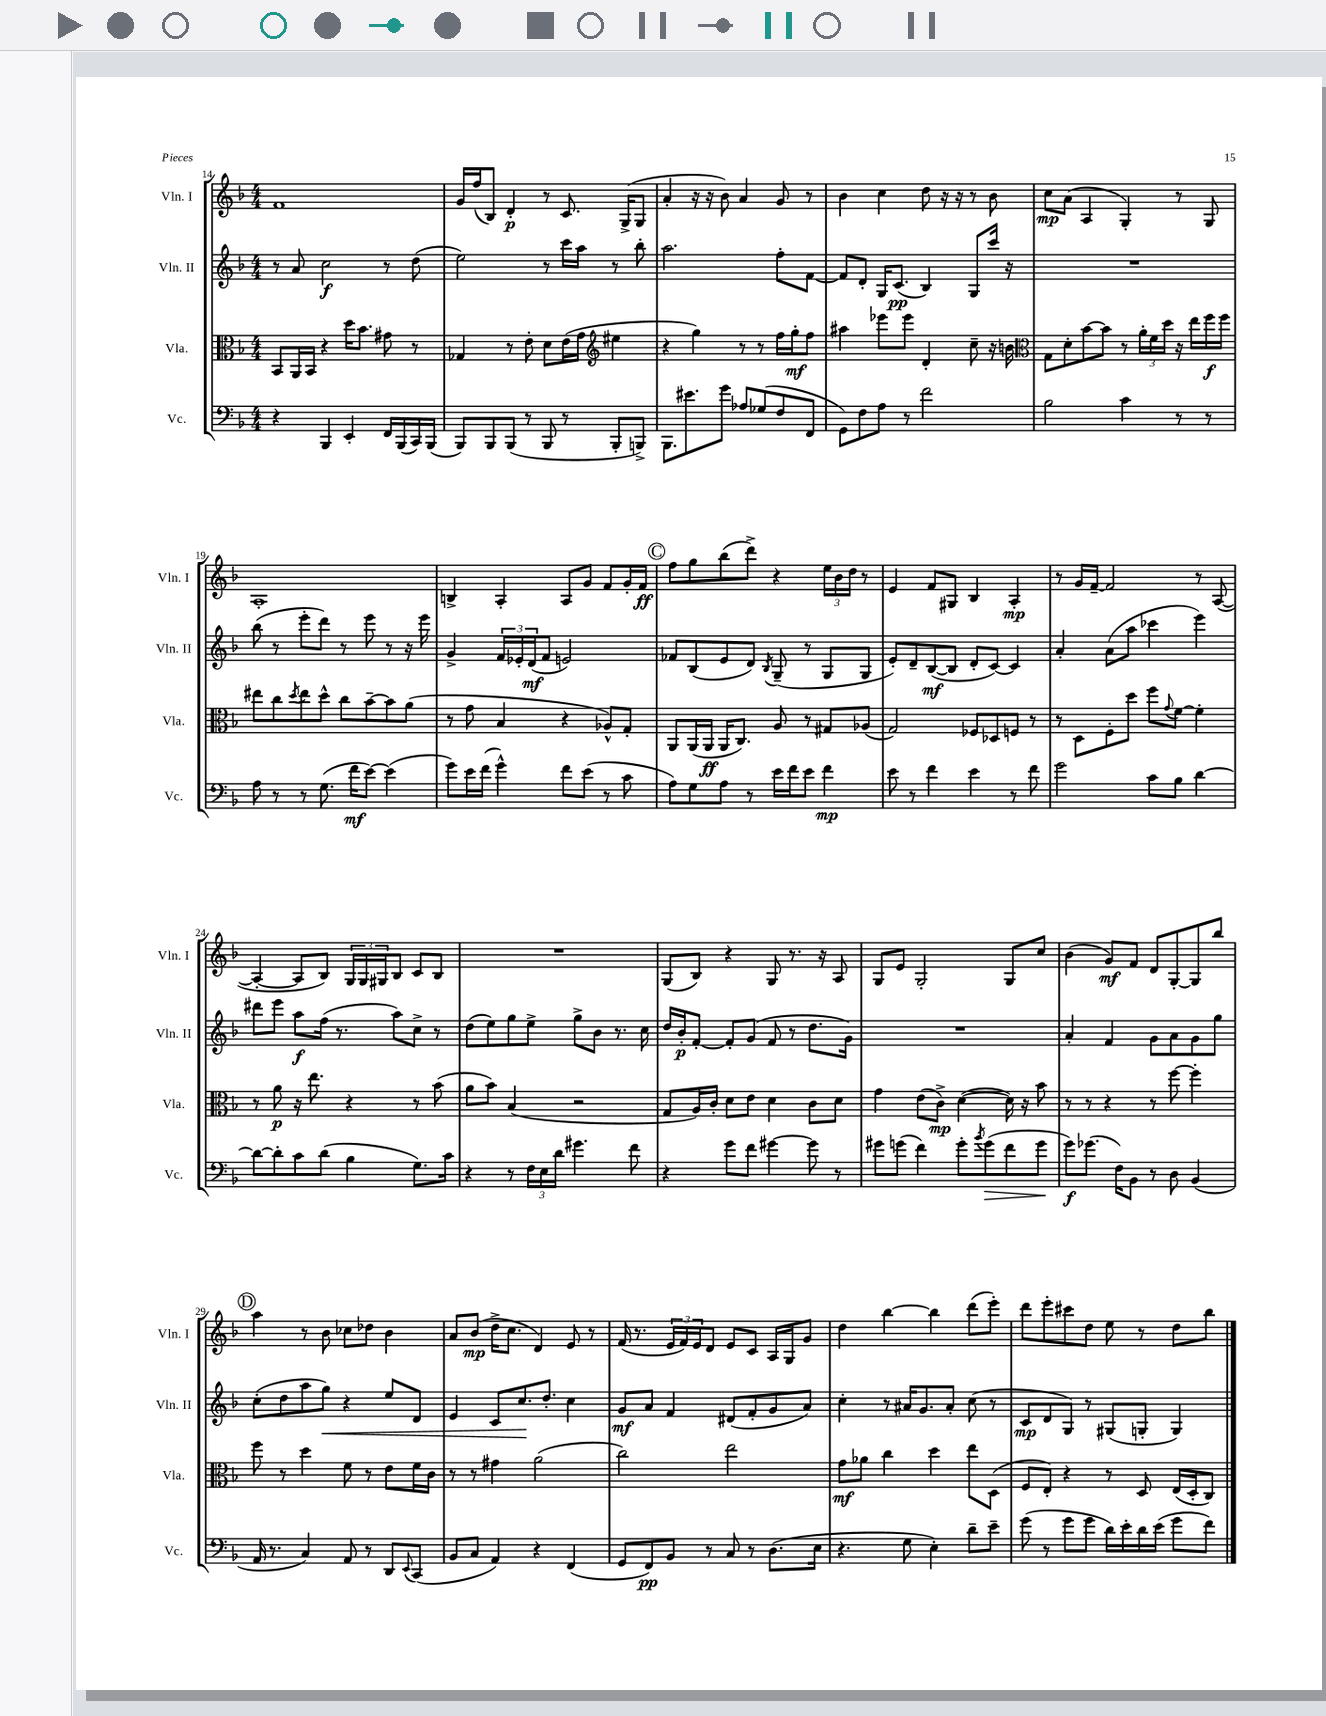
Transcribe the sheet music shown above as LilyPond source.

<<
\new StaffGroup <<
\new Staff = "s0" \with { instrumentName = "Vln. I" shortInstrumentName = "Vln. I" } {
    \clef treble \key f \major \numericTimeSignature \time 4/4
    f'1 |
    g'16 f''16( bes8) d'4-.\p r8 c'8. g16->( g8 |
    a'4-. r16 r16 bes'8) a'4 g'8 r8 |
    bes'4 c''4 d''8 r16 r16 r8 bes'8 |
    c''8\mp a'8( a4 g4-.) r8 g8 |
    a1-. |
    b4-> a4-. a8 g'8 f'8 g'16-. f'16\ff |
    \mark \markup { \circle "C" } f''8 g''8 bes''8( d'''8->) r4 \tuplet 3/2 { e''16 bes'16 d''16 } r8 |
    e'4 f'8 gis8 bes4 a4-.\mp |
    r8 g'16 f'16~-- f'2 r8 a8~( |
    a4~-. a8 bes8) \tuplet 3/2 { g16 g16 gis16 } bes8 c'8 bes8 |
    R1 |
    g8( bes8) r4 g8 r8. r16 a8 |
    g8 e'8 g2-. g8 c''8 |
    bes'4( g'8\mf) f'8 d'8 g8~-. g8 bes''8 |
    \mark \markup { \circle "D" } a''4 r8 bes'8 ces''8 des''8 bes'4 |
    a'8 bes'8\mp( d''16-> c''8. d'4) e'8 r8 |
    f'16( r8. \tuplet 3/2 { e'16 f'16) e'16 } d'8 e'8 c'8 a16 g16 g'8 |
    d''4 bes''4~ bes''4 d'''8( e'''8-.) |
    d'''8 e'''8-. cis'''8 d''8 e''8 r8 d''8 bes''8 \bar "|." |
}
\new Staff = "s1" \with { instrumentName = "Vln. II" shortInstrumentName = "Vln. II" } {
    \clef treble \key f \major \numericTimeSignature \time 4/4
    r8 a'8 c''2\f r8 d''8( |
    e''2) r8 c'''16 a''16 r8 bes''8-. |
    a''2. f''8-. f'8~ |
    f'8 d'8-. g16 c'8.\pp( bes4) g8 c'''16 r16 |
    R1 |
    bes''8( r8 e'''8-. d'''8) r8 e'''8 r8 r16 e'''16 |
    g'4-> \tuplet 3/2 { f'16 ees'16-. d'16\mf( } f'8 e'2) |
    \mark \markup { \circle "C" } fes'8 bes8( e'8 d'8) \acciaccatura { bes8 } g8--( r8 g8 g8 |
    e'8-.) d'8-- bes8~\mf( bes8 d'8-. c'8~) c'4 |
    a'4-. a'8( a''8 ces'''4 e'''4) |
    dis'''8 e'''8 a''8\f f''16( r8. a''8) c''8-> r8 |
    d''8( e''8) g''8 e''8-> g''8-> bes'8 r8. c''16 |
    d''16 bes'16-.\p f'8~-. f'8-. g'8( f'8 r8 d''8. g'16) |
    R1 |
    a'4-. f'4 g'8 a'8 g'8 g''8 |
    \mark \markup { \circle "D" } c''8-.( d''8 a''8 g''8\<) r4 e''8 d'8 |
    e'4 c'8 c''8.\! d''8.-. c''4 |
    g'8\mf a'8 f'4 dis'8( f'8-. g'8 a'8) |
    c''4-. r8 ais'16 g'8. ais'8-. c''8( r8 |
    c'8\mp d'8 g8) r8 gis8( g8-. g4) \bar "|." |
}
\new Staff = "s2" \with { instrumentName = "Vla." shortInstrumentName = "Vla." } {
    \clef alto \key f \major \numericTimeSignature \time 4/4
    bes,8 a,16 bes,16 r4 d''16 bes'8. gis'8 r8 |
    ges4 r8 e'8-. d'8 e'16( g'16 \clef treble eis''4 |
    r4 g''4) r8 r8 f''16 g''16-.\mf f''8 |
    ais''4 ees'''8 ees'''8 d'4-. c''8-- r16 b'16 |
    \clef alto g8 d'8-. bes'8~ bes'8 r8 \tuplet 3/2 { a'16-. f'16 d''16 } r16 e''16 f''16\f f''16 |
    eis''8 c''8 \acciaccatura { d''8 } eis''8 d''8-^ c''8 bes'8~-- bes'8 a'8( |
    r8 g'8 bes4 r4 aes8-^) g8-. |
    \mark \markup { \circle "C" } a,8 a,16( a,16\ff a,16 c8.) a8 r8 gis8 aes8( |
    g2) fes8 des8 f8 r8 |
    r8 d8 f8-. d''8 f''8 \appoggiatura { g'8 } f'8~ f'4-. |
    r8 a'8\p r16 e''8. r4 r8 bes'8( |
    a'8 bes'8) bes4( r2 |
    g8 a16) c'16-. d'8 e'8 d'4 c'8 d'8 |
    g'4 e'8( c'8->\mp) d'4~( d'16) r16 bes'8 |
    r8 r8 r4 r8 f''8~ f''4-. |
    \mark \markup { \circle "D" } f''8 r8 d''4 f'8 r8 e'8 f'16 c'16 |
    r8 r8 gis'4 a'2( |
    c''2) e''2 |
    g'8\mf aes'8 c''4 d''4 e''8 d8( |
    f8 e8-.) r4 r8 d8 e16( d16-. c8) \bar "|." |
}
\new Staff = "s3" \with { instrumentName = "Vc." shortInstrumentName = "Vc." } {
    \clef bass \key f \major \numericTimeSignature \time 4/4
    r4 bes,,4 e,4-. f,16 bes,,16( c,16) bes,,16( |
    bes,,8) bes,,8 bes,,8( r8 bes,,8 r8 bes,,8-. b,,8->) |
    bes,,8. eis'8. g'8 aes8 ges8( f8 f,8 |
    g,8) f8 a8 r8 f'2 |
    bes2 c'4 r8 r8 |
    a8 r8 r8 g8.( f'16\mf e'8~) e'4( |
    g'8) e'16 f'16( g'4-^) f'8 e'8( r8 c'8 |
    \mark \markup { \circle "C" } a8) g8 a8 r8 e'16 f'16 e'8 f'4\mp |
    e'8 r8 f'4 e'4 r8 f'8 |
    g'2 c'8 bes8 d'4~ |
    d'8~ d'8-. c'8 d'8( bes4 g8.) c'16 |
    r4 r8 \tuplet 3/2 { f16 e16 d'16 } gis'4. f'8 |
    r4 g'8 f'8 gis'4~ gis'8 r8 |
    gis'8 g'8( f'4) g'8-. \acciaccatura { bes'8 } g'8\>( f'8 g'8\! |
    g'8\f) ges'8.( f16) bes,8 r8 d8 bes,4( |
    \mark \markup { \circle "D" } a,16 r8. c4) a,8 r8 d,8 \appoggiatura { e,8 } c,8( |
    bes,8 c8 a,4) r4 f,4( |
    g,8 f,8\pp) bes,8 r8 c8 r8 d8.( e16 |
    r4. g8 e4-.) d'8-- e'8-- |
    g'8( r8 g'8 g'8 d'16) e'16-. d'16 e'16( g'8 f'8) \bar "|." |
}
>>
>>
\layout { \context { \Score currentBarNumber = #14 } }
